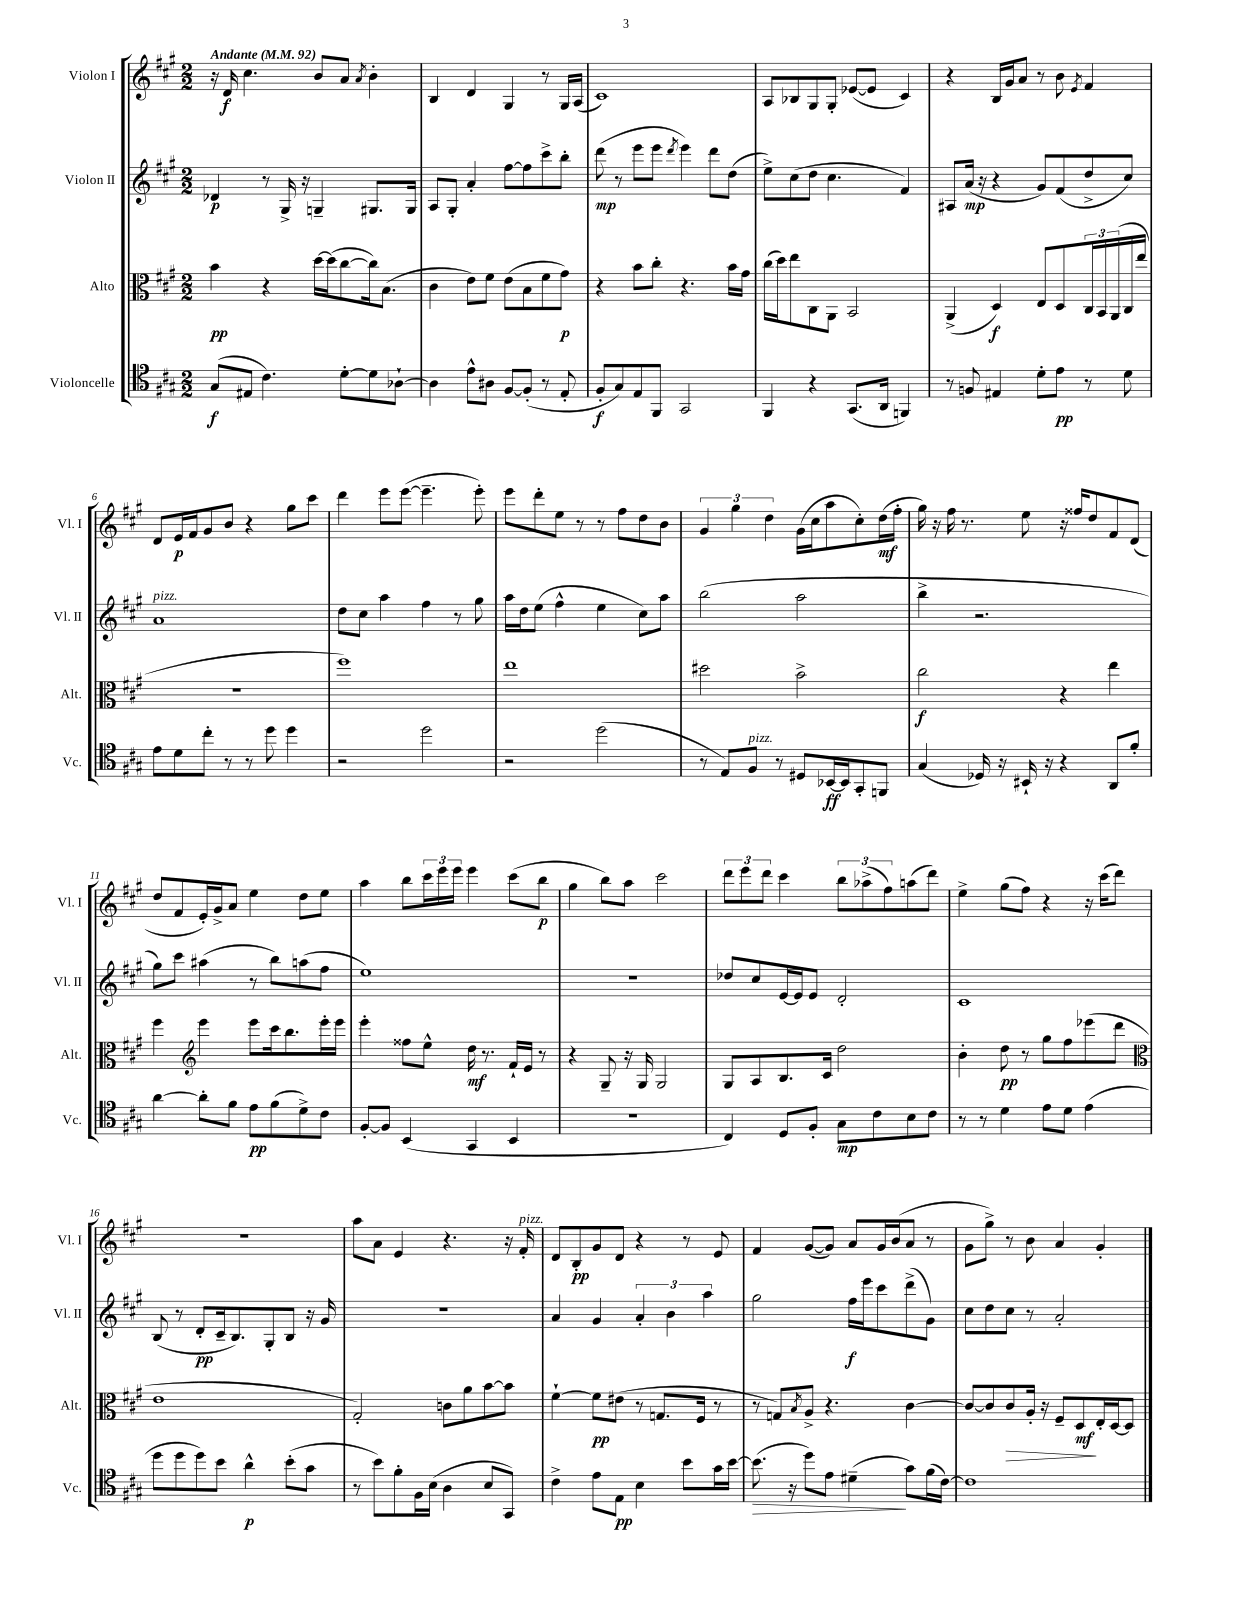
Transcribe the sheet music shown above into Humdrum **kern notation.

**kern	**kern	**kern	**kern
*staff4	*staff3	*staff2	*staff1
*clefC4	*clefC3	*clefG2	*clefG2
*k[f#c#g#]	*k[f#c#g#]	*k[f#c#g#]	*k[f#c#g#]
*M2/2	*M2/2	*M2/2	*M2/2
*MM92	*MM92	*MM92	*MM92
(8G#/L	4b\	4d-/	16r
.	.	.	16d/
8E#/J	.	.	4.cc#\
4.c#\)	4r	8r	.
.	.	16G#^/	.
.	.	16r	.
.	[16dd\LL	4G~/	8b/L
.	(16dd\]J	.	.
[8d'\L	[8cc#\	.	8a/J
.	.	.	8qa/
8d\]	16cc#\]k)	8.G#/L	4b'\
.	(8.B\J	.	.
[8A-`\J	.	.	.
.	.	16G#/Jk	.
=	=	=	=
4A-\]	4c#\	8A/L	4B/
.	.	8G#'/J	.
8e^^\L	8e\L)	4a'/	4d/
8A#\J	8f#\J	.	.
[8F#/L	(8e\L	[8ff#\L	4G#/
(8F#'/]J	8B\	8ff#\]	.
8r	8f#\	8ccc#^\	8r
8E'/	8g#\J)	8bb'\J	16G#/LL
.	.	.	(16A/JJ
=	=	=	=
8F#'/L	4r	(8ddd\	1c#)
8G#/)	.	8r	.
8E/	8b\L	8eee\L	.
8FF#/J	8cc#'\J	8eee\J	.
.	.	8qddd/	.
2GG#/	4.r	4eee\)	.
.	.	8ddd\L	.
.	16b\LL	(8dd\J	.
.	16g#\JJ	.	.
=	=	=	=
4FF#/	(16cc#\LL	8ee^\L)	8A/L
.	16dd\J)	.	.
.	8ee\	(8cc#\	8B-/
4r	8C#\	8dd\J	8G#/
.	8AA\J	4.cc#\	8G#'/J
(8.GG#/L	2BB/	.	([8e-/L
.	.	.	8e-/]J
16AA/Jk	.	.	.
4FF/)	.	4f#/)	4c#/)
=	=	=	=
8r	(4AA^/	8A#/L	4r
8F/	.	(16a/Jk	.
.	.	16r	.
4E#/	4D/)	4r	16B/LL
.	.	.	16g#/J
.	.	.	8a/J
8d'\L	8E/L	8g#/L)	8r
8e\J	8D/	(8f#/	8b\
.	.	.	8qe/
8r	24C#/L	8dd^/	4f#/
.	24BB/	.	.
.	(24AA/	.	.
8d\	16C#/	8cc#/J)	.
.	16ee/JJ	.	.
=	=	=	=
8e\L	1r	1a	8d/L
8d\	.	.	16e/L
.	.	.	16f#/J
8cc#'\J	.	.	8g#/
8r	.	.	8b/J
8r	.	.	4r
8dd\	.	.	.
4dd\	.	.	8gg#\L
.	.	.	8ccc#\J
=	=	=	=
2r	1ff#)	8dd\L	4ddd\
.	.	8cc#\J	.
.	.	4aa\	8eee\L
.	.	.	([8eee\J
2dd\	.	4ff#\	4.eee~\]
.	.	8r	.
.	.	8gg#\	8eee'\)
=	=	=	=
2r	1ee	16aa\LL	8eee\L
.	.	16dd\J	.
.	.	(8ee\J	8ddd'\
.	.	4ff#^^\	8ee\J
.	.	.	8r
(2dd\	.	4ee\	8r
.	.	.	8ff#\L
.	.	8cc#\L)	8dd\
.	.	8aa\J	8b\J
=	=	=	=
8r	2dd#\	(2bb\	6g#/
8E/L)	.	.	.
.	.	.	6gg#\
8F#/J	.	.	.
.	.	.	6dd\
8r	.	.	.
8D#/L	2b^\	2aa\	(16g#\LL
.	.	.	16cc#\J
[16BB-/L	.	.	8aa\
16BB-/]J	.	.	.
8GG#'/	.	.	8cc#'\)
8FF/J	.	.	(16dd\L
.	.	.	16ff#'\JJ
=	=	=	=
(4G#/	2cc#\	4bb^\	16gg#\)
.	.	.	16r
.	.	.	16ff#\
.	.	.	8.r
16D-/)	.	2.r	.
16r	.	.	.
16BB#`/	.	.	8ee\
16r	.	.	.
4r	4r	.	16r
.	.	.	16ff##/LK
.	.	.	8dd/
8AA/L	4ee\	.	8f#/
8f#'/J	.	.	(8d/J
=	=	=	=
[4a\	4ff#\	8gg#\L)	8dd/L
.	.	8ccc#\J	8f#/
*	*clefG2	*	*
8a'\]L	4eee\	(4aa#\	16e'/L)
.	.	.	16g#^/J
8f#\J	.	.	8a/J
8e\L	8eee\L	8r	4ee\
(8f#\	16ccc#\k	8bb\L)	.
.	8.bb\	.	.
8d^\)	.	(8aa\	8dd\L
8c#\J	16eee'\L	8ff#\J	8ee\J
.	16eee\JJ	.	.
=	=	=	=
[8F#'/L	4eee'\	1ee)	4aa\
8F#/]J	.	.	.
(4BB/	8ff##\L	.	8bb\L
.	8ee^^\J	.	24ccc#\L
.	.	.	24eee\
.	.	.	24eee\JJ
4GG#/	16dd\	.	4eee\
.	8.r	.	.
4BB/	16f#`/LL	.	(8ccc#\L
.	16e/JJ	.	.
.	8r	.	8bb\J
=	=	=	=
1r	4r	1r	4gg#\
.	8G#~/	.	8bb\L)
.	16r	.	8aa\J
.	16G#/	.	.
.	2G#/	.	2ccc#\
=	=	=	=
4C#/)	8G#/L	8dd-/L	12ddd\L
.	.	.	12eee\
.	8A/	8cc#/	.
.	.	.	12ddd\J
8D/L	8.B/	[16e/L	4ccc#\
.	.	16e/]J	.
8F#'/J	.	8e/J	.
.	16c#/Jk	.	.
8G#\L	2dd\	2d'/	12bb\L
.	.	.	(12aa-^\
8c#\	.	.	.
.	.	.	12ff#\)
8B\	.	.	(8aa\
8c#\J	.	.	8ddd\J)
=	=	=	=
8r	4b'\	1c#	4ee^\
8r	.	.	.
4d\	8dd\	.	(8gg#\L
.	8r	.	8ff#\J)
8e\L	8gg#\L	.	4r
8d\J	8ff#\	.	.
(4e\	(8eee-\	.	16r
.	.	.	(16ccc#\LK
.	8ddd\J	.	8ddd\J)
=	=	=	=
*	*clefC3	*	*
8dd\L	1e	(8B/	1r
8dd\	.	8r	.
8dd\)	.	8d'/L	.
8b\J	.	16c#~/k	.
.	.	8.B/)	.
4a^^\	.	.	.
.	.	8G#'/	.
(8b'\L	.	8B/J	.
8g#\J	.	16r	.
.	.	16g#/	.
=	=	=	=
8r	2G#'/)	1r	8aa\L
8b\L)	.	.	8a\J
8f#'\	.	.	4e/
16F#\L	.	.	.
(16B\JJ	.	.	.
4A\	8c\L	.	4.r
.	8a\	.	.
8B/L	[8b\	.	.
8GG#/J)	8b\]J	.	16r
.	.	.	16f#'/
=	=	=	=
4c#^\	[4f#`\	4a/	8d/L
.	.	.	8B'/
8e\L	8f#\]L	4g#/	8g#/
8E\J	(8e#\J	.	8d/J
4B\	8r	6a'/	4r
.	8.G/L	.	.
.	.	6b\	.
8b\L	.	.	8r
.	16F#/Jk	.	.
.	.	6aa\	.
16g#\L	8r	.	8e/
[16b\JJ	.	.	.
=	=	=	=
(8.b\]	8r	2gg#\	4f#/
.	8G/L)	.	.
16r	.	.	.
.	8qB/	.	.
8dd\L)	8A^/J	.	([8g#/L
8e\J	4.r	.	8g#/]J)
(4d#~\	.	16ff#\LL	8a/L
.	.	16eee\J	.
.	.	8ccc#\	16g#/L
.	.	.	(16b/J
8g#\L)	[4c#\	(8ddd^\	8a/J
(16f#\L	.	8g#\J)	8r
[16c#\JJ)	.	.	.
=	=	=	=
1c#]	8c#/_L	8cc#\L	8g#\L
.	8c#/]	8dd\	8gg#^\J)
.	8c#/	8cc#\J	8r
.	16A'/Jk	8r	8b\
.	16r	.	.
.	8F#~/L	2a'/	4a/
.	8D/	.	.
.	16E'/L	.	4g#'/
.	[16D/J	.	.
.	8D/]J	.	.
==	==	==	==
*-	*-	*-	*-
